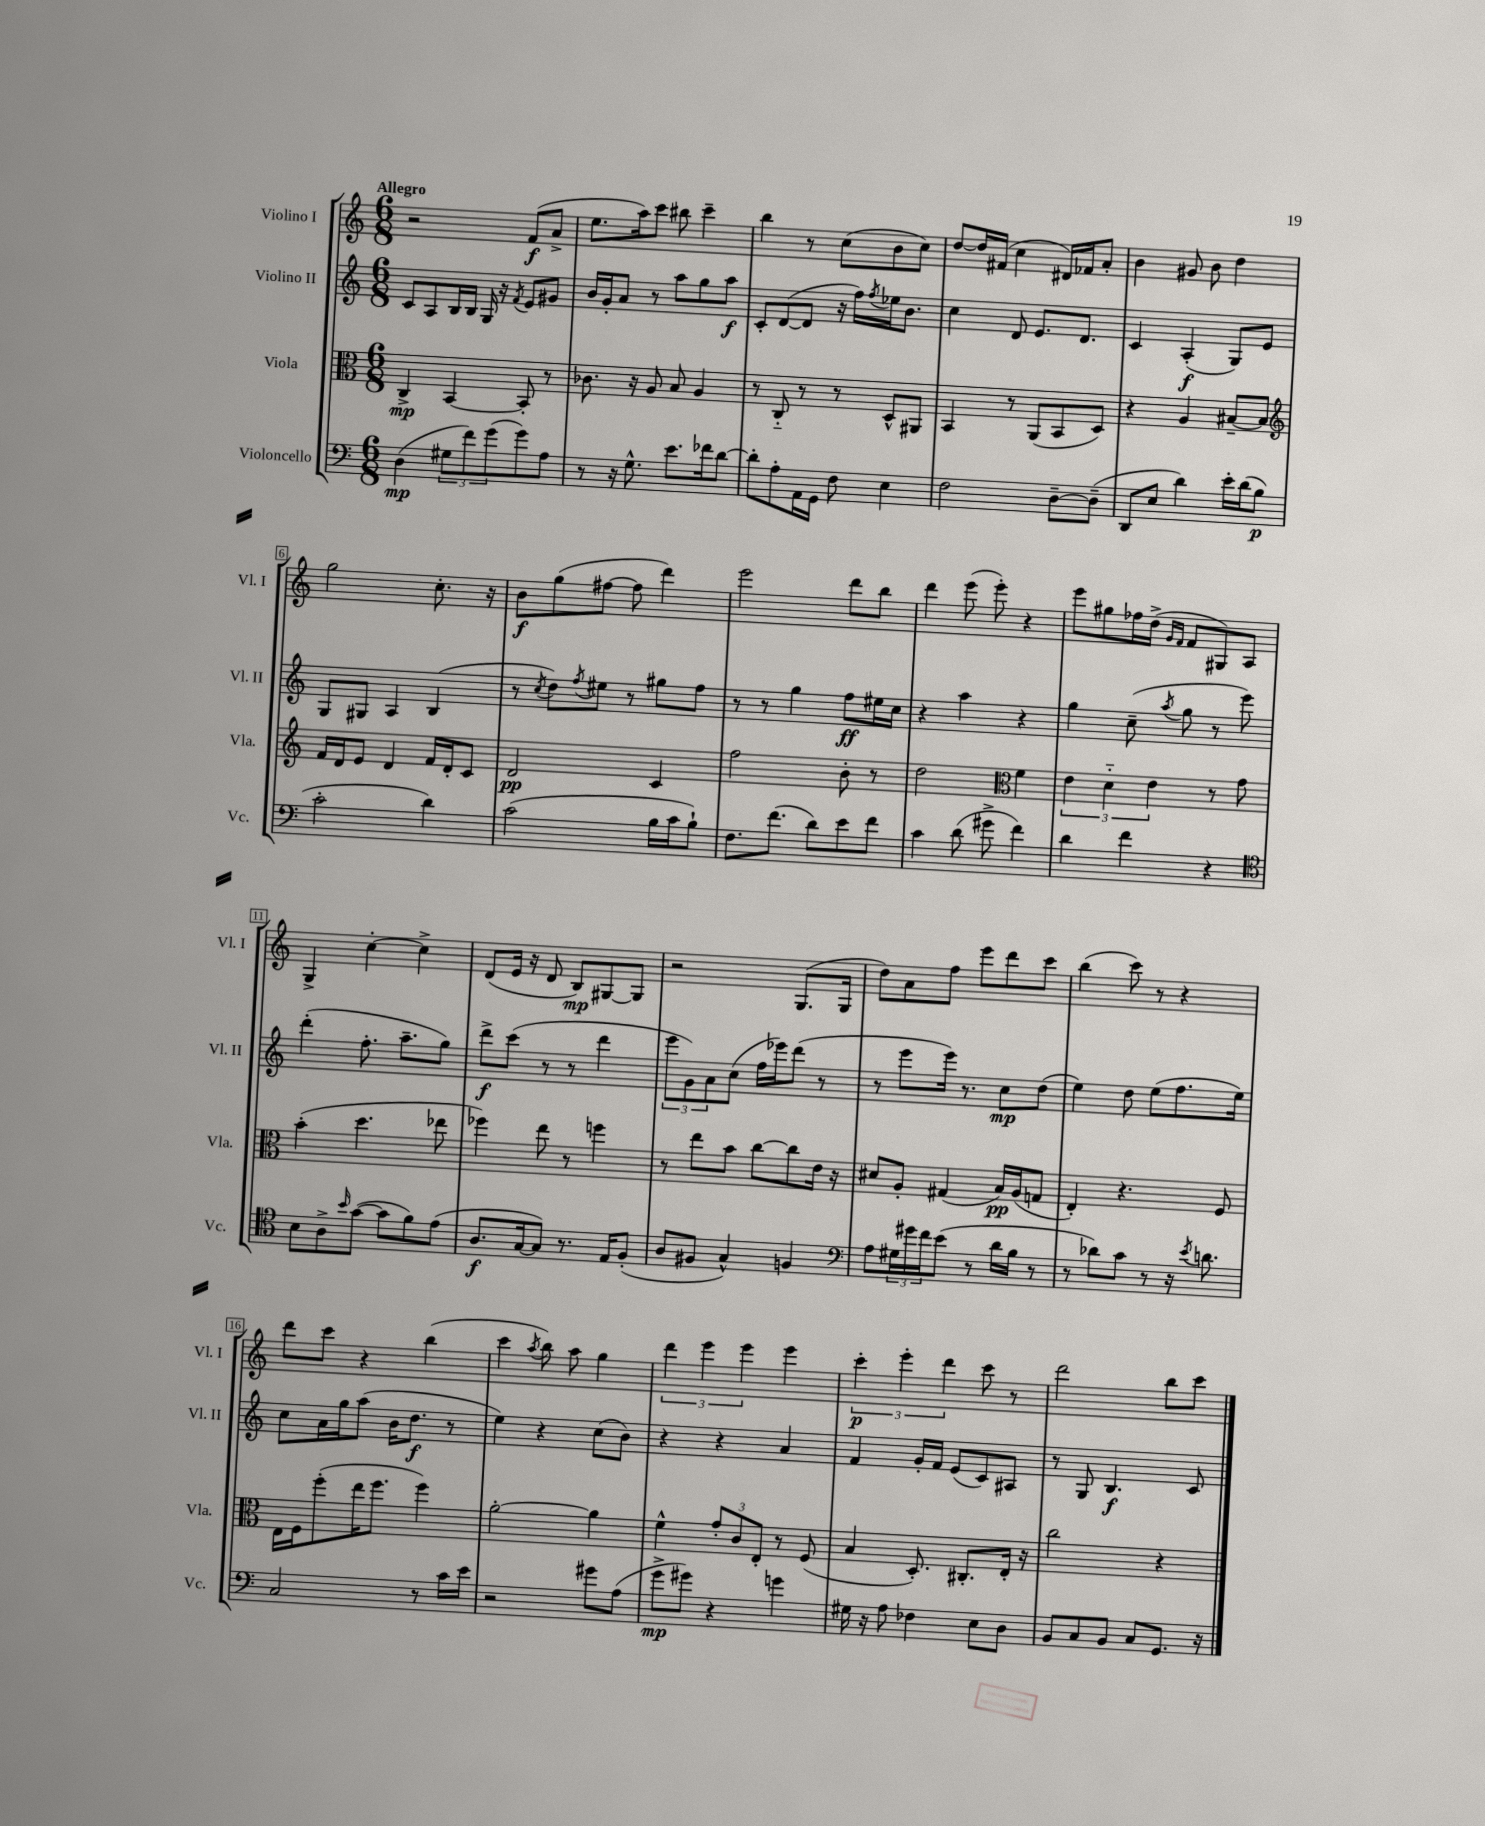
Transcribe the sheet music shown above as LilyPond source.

<<
\new StaffGroup <<
\new Staff = "s0" \with { instrumentName = "Violino I" shortInstrumentName = "Vl. I" } {
    \clef treble \key c \major \numericTimeSignature \time 6/8 \tempo "Allegro"
    r2 f'8\f( a'8-> |
    e''8. a''16) c'''8 bis''8 c'''4-- |
    b''4 r8 c''8( b'8 c''8) |
    d''8~ d''16 fis'16( c''4 dis'16) fes'16 a'8-. |
    b'4 gis'8 b'8 d''4 |
    g''2 c''8.-. r16 |
    b'8\f g''8( fis''8~ fis''8 d'''4) |
    e'''2 d'''8 b''8 |
    d'''4 e'''8( e'''8-.) r4 |
    e'''8 gis''8 fes''16 d''16->( \grace { g'16 f'16 } f'8 gis8) a8 |
    g4-> c''4~-. c''4-> |
    d'8( e'16 r16 d'8 b8\mp) gis8~ gis8 |
    r2 g8.( g16 |
    d''8) a'8 f''8 e'''8 d'''8 c'''8 |
    b''4( c'''8) r8 r4 |
    d'''8 c'''8 r4 b''4( |
    c'''4 \acciaccatura { a''8 } b''8) a''8 g''4 |
    \tuplet 3/2 { d'''4 e'''4 e'''4 } e'''4 |
    \tuplet 3/2 { c'''4-.\p e'''4-. d'''4 } c'''8 r8 |
    d'''2 b''8 c'''8 \bar "|." |
}
\new Staff = "s1" \with { instrumentName = "Violino II" shortInstrumentName = "Vl. II" } {
    \clef treble \key c \major \numericTimeSignature \time 6/8
    c'8 a8 b16 b16 g16 r16 \acciaccatura { f'8 } e'8 gis'8 |
    b'16 g'16-. a'8 r8 a''8 g''8 a''8\f |
    c'8-. d'8~( d'8 r16 f''16) \acciaccatura { f''8 } ees''16 b'8. |
    c''4 d'8 e'8. d'8. |
    c'4 a4-.\f( g8) e'8 |
    g8 gis8 a4 b4( |
    r8 \acciaccatura { c''8 } d''8) \acciaccatura { f''8 } eis''8 r8 gis''8 f''8 |
    r8 r8 g''4 f''8\ff eis''16 c''16 |
    r4 a''4 r4 |
    g''4 c''8--( \acciaccatura { a''8 } g''8 r8 e'''8) |
    d'''4-.( f''8.-. a''8.-- g''8) |
    d'''8->\f c'''8( r8 r8 d'''4 |
    \tuplet 3/2 { e'''8 g'8) a'8 } c''8( f''16 ees'''16) d'''8( r8 |
    r8 e'''8 e'''16) r8. c''8\mp d''8( |
    e''4) d''8 e''8( f''8. e''16) |
    c''8 a'16 g''16 a''8( b'16 d''8.\f r8 |
    e''4) r4 c''8( b'8) |
    r4 r4 a'4 |
    f'4 g'16-. f'16 e'8( c'8) ais8 |
    r8 g8 b4.\f c'8 \bar "|." |
}
\new Staff = "s2" \with { instrumentName = "Viola" shortInstrumentName = "Vla." } {
    \clef alto \key c \major \numericTimeSignature \time 6/8
    c4->\mp b,4~ b,8-. r8 |
    ces'8. r16 a8 b8 a4 |
    r8 c8-_ r8 r8 d8-^ ais,8 |
    b,4 r8 a,8( b,8 d8) |
    r4 a4 bis8~-- bis8 |
    \clef treble f'16 d'16 e'8 d'4 f'16 d'16-. c'8 |
    d'2\pp c'4 |
    f''2 b'8-. r8 |
    d''2 \clef alto f'4 |
    \tuplet 3/2 { e'4 d'4-_ e'4 } r8 g'8 |
    b'4-.( d''4. ees''8 |
    fes''4) e''8 r8 f''4 |
    r8 e''8 b'8 c''8~ c''8 e'16 r16 |
    dis'8 a8-. gis4( b16\pp) a16( g8 |
    e4-.) r4. f8 |
    e16 f16 f''8-.( e''16 f''8. f''4) |
    a'2~-. a'4 |
    f'4-^ \tuplet 3/2 { g'8-. c'8 e8-. } r8 f8( |
    b4 d8.-.) cis8.-. e16-. r16 |
    c''2 r4 \bar "|." |
}
\new Staff = "s3" \with { instrumentName = "Violoncello" shortInstrumentName = "Vc." } {
    \clef bass \key c \major \numericTimeSignature \time 6/8
    d4\mp( \tuplet 3/2 { gis8 f'8) g'8( } g'8) a8 |
    r8 r16 g8.-^ e'8. fes'16 d'8~ |
    d'8-. a8-. a,16 g,16 f8 e4 |
    f2 d8~-- d8--( |
    d,8 e8 d'4) e'16-. d'16( b8\p |
    c'2-. d'4) |
    c'2( b16 c'16 b8-!) |
    f8. f'8.( d'8) e'8 f'8 |
    c'4 d'8( gis'8-> f'4) |
    d'4 f'4 r4 |
    \clef tenor b8 a8-> \grace { b'16 } g'8~( g'8 f'8) e'8( |
    a8.\f g16~ g8) r8. e16 f8-.( |
    a8 fis8 g4-^) f4 |
    \clef bass a8 \tuplet 3/2 { gis16 gis'16 f'16 } e'8( r8 d'16 b16 r8 |
    r8 des'8) c'8 r8 r16 \acciaccatura { e'8 } d'8. |
    c2 r8 c'16 e'16 |
    r2 gis'8 a8( |
    g'8->\mp gis'8) r4 g'4 |
    gis16 r16 a8 fes4 e8 d8 |
    b,8 c8 b,8 c8 g,8. r16 \bar "|." |
}
>>
>>
\layout { \context { \Score \override BarNumber.stencil = #(make-stencil-boxer 0.1 0.3 ly:text-interface::print) } }
